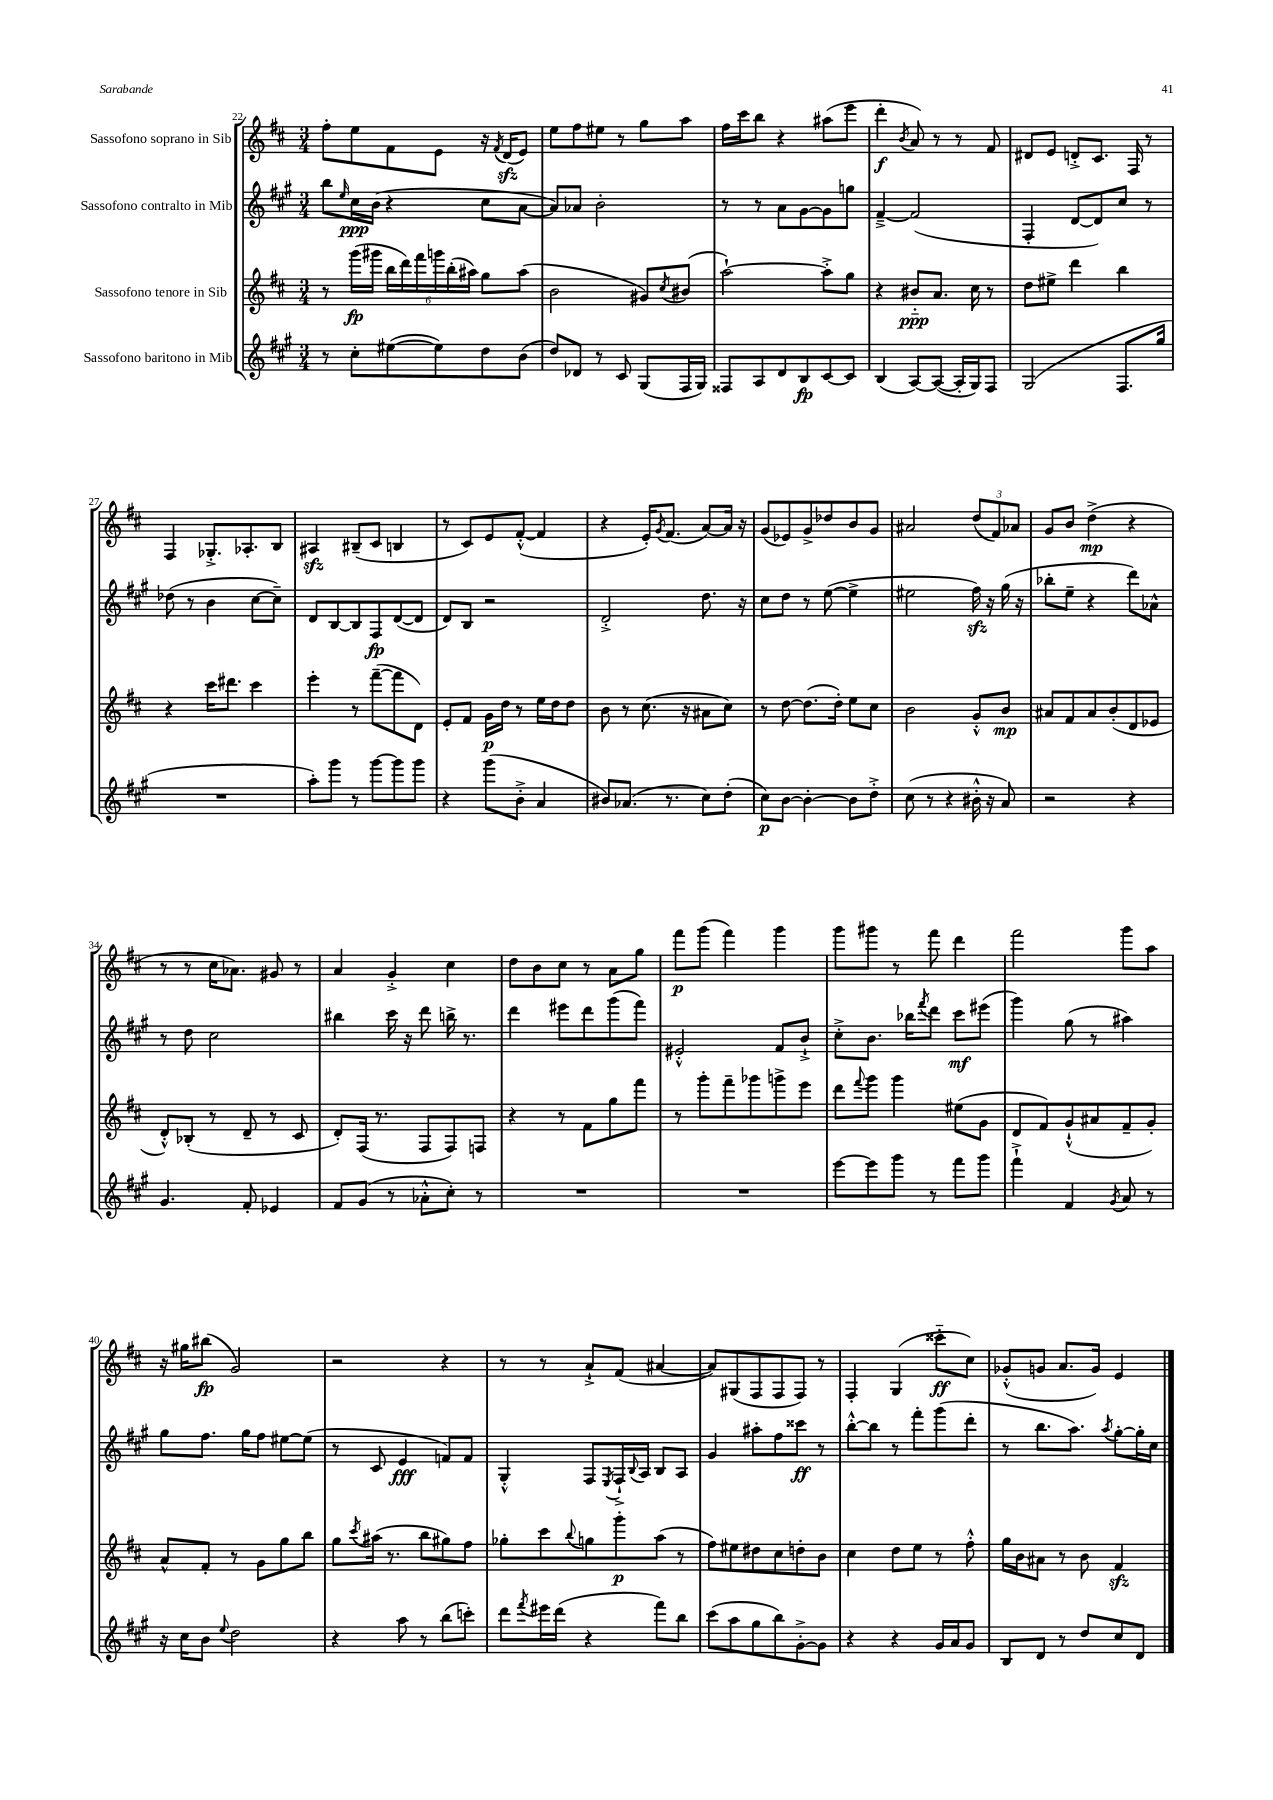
<<
\new StaffGroup <<
\new Staff = "s0" \with { instrumentName = "Sassofono soprano in Sib" } {
    \clef treble \key d \major \numericTimeSignature \time 3/4
    fis''8-. e''8 fis'8 e'8 r16 \acciaccatura { fis'8 } d'16\sfz( e'8) |
    e''8 fis''8 eis''8 r8 g''8 a''8 |
    fis''16 cis'''16 b''8 r4 ais''8( e'''8 |
    d'''4-.\f \acciaccatura { b'8 } a'8) r8 r8 fis'8 |
    dis'8 e'8 d'8-.-> cis'8. fis16 r8 |
    fis4 ges8.-.-> aes8.-. b8 |
    ais4\sfz bis8--( cis'8 b4 |
    r8 cis'8) e'8 fis'8~-.-^( fis'4 |
    r4 e'16-.) \acciaccatura { g'8 } fis'8.( a'8~) a'16 r16 |
    g'8( ees'8) g'8-> des''8 b'8 g'8 |
    ais'2 \tuplet 3/2 { d''8( fis'8) aes'8 } |
    g'8 b'8 d''4->\mp( r4 |
    r8 r8 cis''16 aes'8.) gis'8 r8 |
    a'4 g'4-.-> cis''4 |
    d''8 b'8 cis''8 r8 a'8 g''8 |
    fis'''8\p g'''8( fis'''4) g'''4 |
    g'''8 gis'''8 r8 fis'''8 d'''4 |
    fis'''2 g'''8 a''8 |
    r16 gis''16 bis''8\fp( g'2) |
    r2 r4 |
    r8 r8 a'8-!-> fis'8( ais'4~ |
    ais'8) gis8( fis8 fis8 fis8) r8 |
    fis4-. g4( cisis'''8-_\ff cis''8) |
    ges'8-.-^( g'8 a'8. g'16) e'4 \bar "|." |
}
\new Staff = "s1" \with { instrumentName = "Sassofono contralto in Mib" } {
    \clef treble \key a \major \numericTimeSignature \time 3/4
    b''8 \grace { e''16 } cis''16\ppp b'16( r4 cis''8 a'8~ |
    a'8) aes'8 b'2-. |
    r8 r8 a'8 gis'8~ gis'8 g''8 |
    fis'4~---> fis'2( |
    fis4-. d'8~ d'8) cis''8 r8 |
    des''8( r8 b'4 cis''8~ cis''8--) |
    d'8 b8~ b8 fis8\fp d'8~( d'8 |
    d'8) b8 r2 |
    d'2-.-> d''8. r16 |
    cis''8 d''8 r8 e''8~( e''4-> |
    eis''2 fis''16\sfz) r16 gis''16( r16 |
    bes''8-. e''8-- r4 d'''8) aes'8-^ |
    r8 d''8 cis''2 |
    bis''4 cis'''16 r16 d'''8 b''16-> r8. |
    d'''4 eis'''8 d'''8 gis'''8( fis'''8) |
    eis'2-.-^ fis'8 b'8-!-> |
    cis''8-.-> b'8. bes''16 \acciaccatura { fis'''8 } d'''8 cis'''8\mf eis'''8( |
    gis'''4) gis''8( r8 ais''4) |
    gis''8 fis''8. gis''16 fis''8 eis''8~ eis''8( |
    r8 cis'8 e'4\fff f'8) f'8 |
    gis4-.-^ fis8 \acciaccatura { e8 } fis16-!-> \appoggiatura { b8 } a16 b8 a8 |
    gis'4 ais''8-. fis''8 cisis'''8\ff r8 |
    b''8~-.-^ b''8 r8 fis'''8-. gis'''8( d'''8-. |
    r8 b''8. a''8.) \acciaccatura { a''8 } gis''8~-. gis''16-. cis''16 \bar "|." |
}
\new Staff = "s2" \with { instrumentName = "Sassofono tenore in Sib" } {
    \clef treble \key d \major \numericTimeSignature \time 3/4
    r8 g'''16\fp( gis'''16 \tuplet 6/4 { b''16 d'''16) fis'''16 g'''16 b''16-.( ais''16) } g''8 ais''8( |
    b'2 gis'8) \acciaccatura { cis''8 } bis'8( |
    a''2~-!) a''8-.-> g''8 |
    r4 bis'8-_\ppp a'8. cis''16 r8 |
    d''8 eis''8-> d'''4 b''4 |
    r4 cis'''16 dis'''8. cis'''4 |
    e'''4-. r8 fis'''8~--( fis'''8 d'8) |
    e'8-. fis'8 g'16\p d''16 r8 e''16 d''16 d''8 |
    b'8 r8 cis''8.( r16 ais'8 cis''8) |
    r8 d''8~ d''8.( d''16-.) e''8 cis''8 |
    b'2 g'8-.-^ b'8\mp |
    ais'8 fis'8 ais'8 b'8-.( d'8 ees'8 |
    d'8-.-^) bes8-.( r8 d'8-- r8 cis'8 |
    d'8-.) fis16( r8. fis8 fis8) f8 |
    r4 r8 fis'8 g''8 fis'''8 |
    r8 g'''8-. fis'''8-- ges'''8 g'''8-> e'''8 |
    d'''8 \appoggiatura { fis'''8 } g'''8 g'''4 eis''8( g'8 |
    d'8 fis'8) g'8-!-^( ais'8 fis'8-- g'8-.) |
    a'8-^ fis'8-. r8 g'8 g''8 b''8 |
    g''8 \acciaccatura { cis'''8 } ais''16( r8. b''8 gis''8) fis''8 |
    ges''8-. cis'''8 \appoggiatura { b''8 } g''8 g'''8-.\p a''8( r8 |
    fis''8) eis''8 dis''8 cis''8 d''8-. b'8 |
    cis''4 d''8 e''8 r8 fis''8-.-^ |
    g''16 b'16 ais'8 r8 b'8 fis'4\sfz \bar "|." |
}
\new Staff = "s3" \with { instrumentName = "Sassofono baritono in Mib" } {
    \clef treble \key a \major \numericTimeSignature \time 3/4
    r8 cis''8-. eis''8~( eis''8) d''8 b'8( |
    d''8) des'8 r8 cis'8 gis8( fis16 gis16) |
    fisis8 a8 d'8 b8\fp cis'8~ cis'8 |
    b4( a8~) a8~( a16-. gis16) fis8 |
    gis2( fis8. gis''16 |
    R2. |
    a''8-.) gis'''8 r8 gis'''8~ gis'''8 gis'''8 |
    r4 gis'''8( b'8-.-> a'4 |
    bis'8) aes'8.( r8. cis''8) d''8-.( |
    cis''8\p) b'8~ b'4~-. b'8 d''8-.-> |
    cis''8( r8 r4 bis'16-.-^ r16 a'8) |
    r2 r4 |
    gis'4. fis'8-. ees'4 |
    fis'8 gis'8( r8 aes'8-.-^ cis''8-.) r8 |
    R2. |
    R2. |
    e'''8~ e'''8 gis'''8 r8 fis'''8 gis'''8 |
    fis'''4-!-> fis'4 \acciaccatura { gis'8 } a'8 r8 |
    r16 cis''16 b'8 \appoggiatura { e''8 } d''2 |
    r4 a''8 r8 b''8( c'''8-.) |
    d'''8 \acciaccatura { fis'''8 } eis'''16 d'''16( r4 fis'''8) b''8 |
    cis'''8( a''8 gis''8 b''8) gis'8~-.-> gis'8 |
    r4 r4 gis'16 a'16 gis'8 |
    b8 d'8 r8 d''8 cis''8 d'8 \bar "|." |
}
>>
>>
\layout { \context { \Score currentBarNumber = #22 } }
